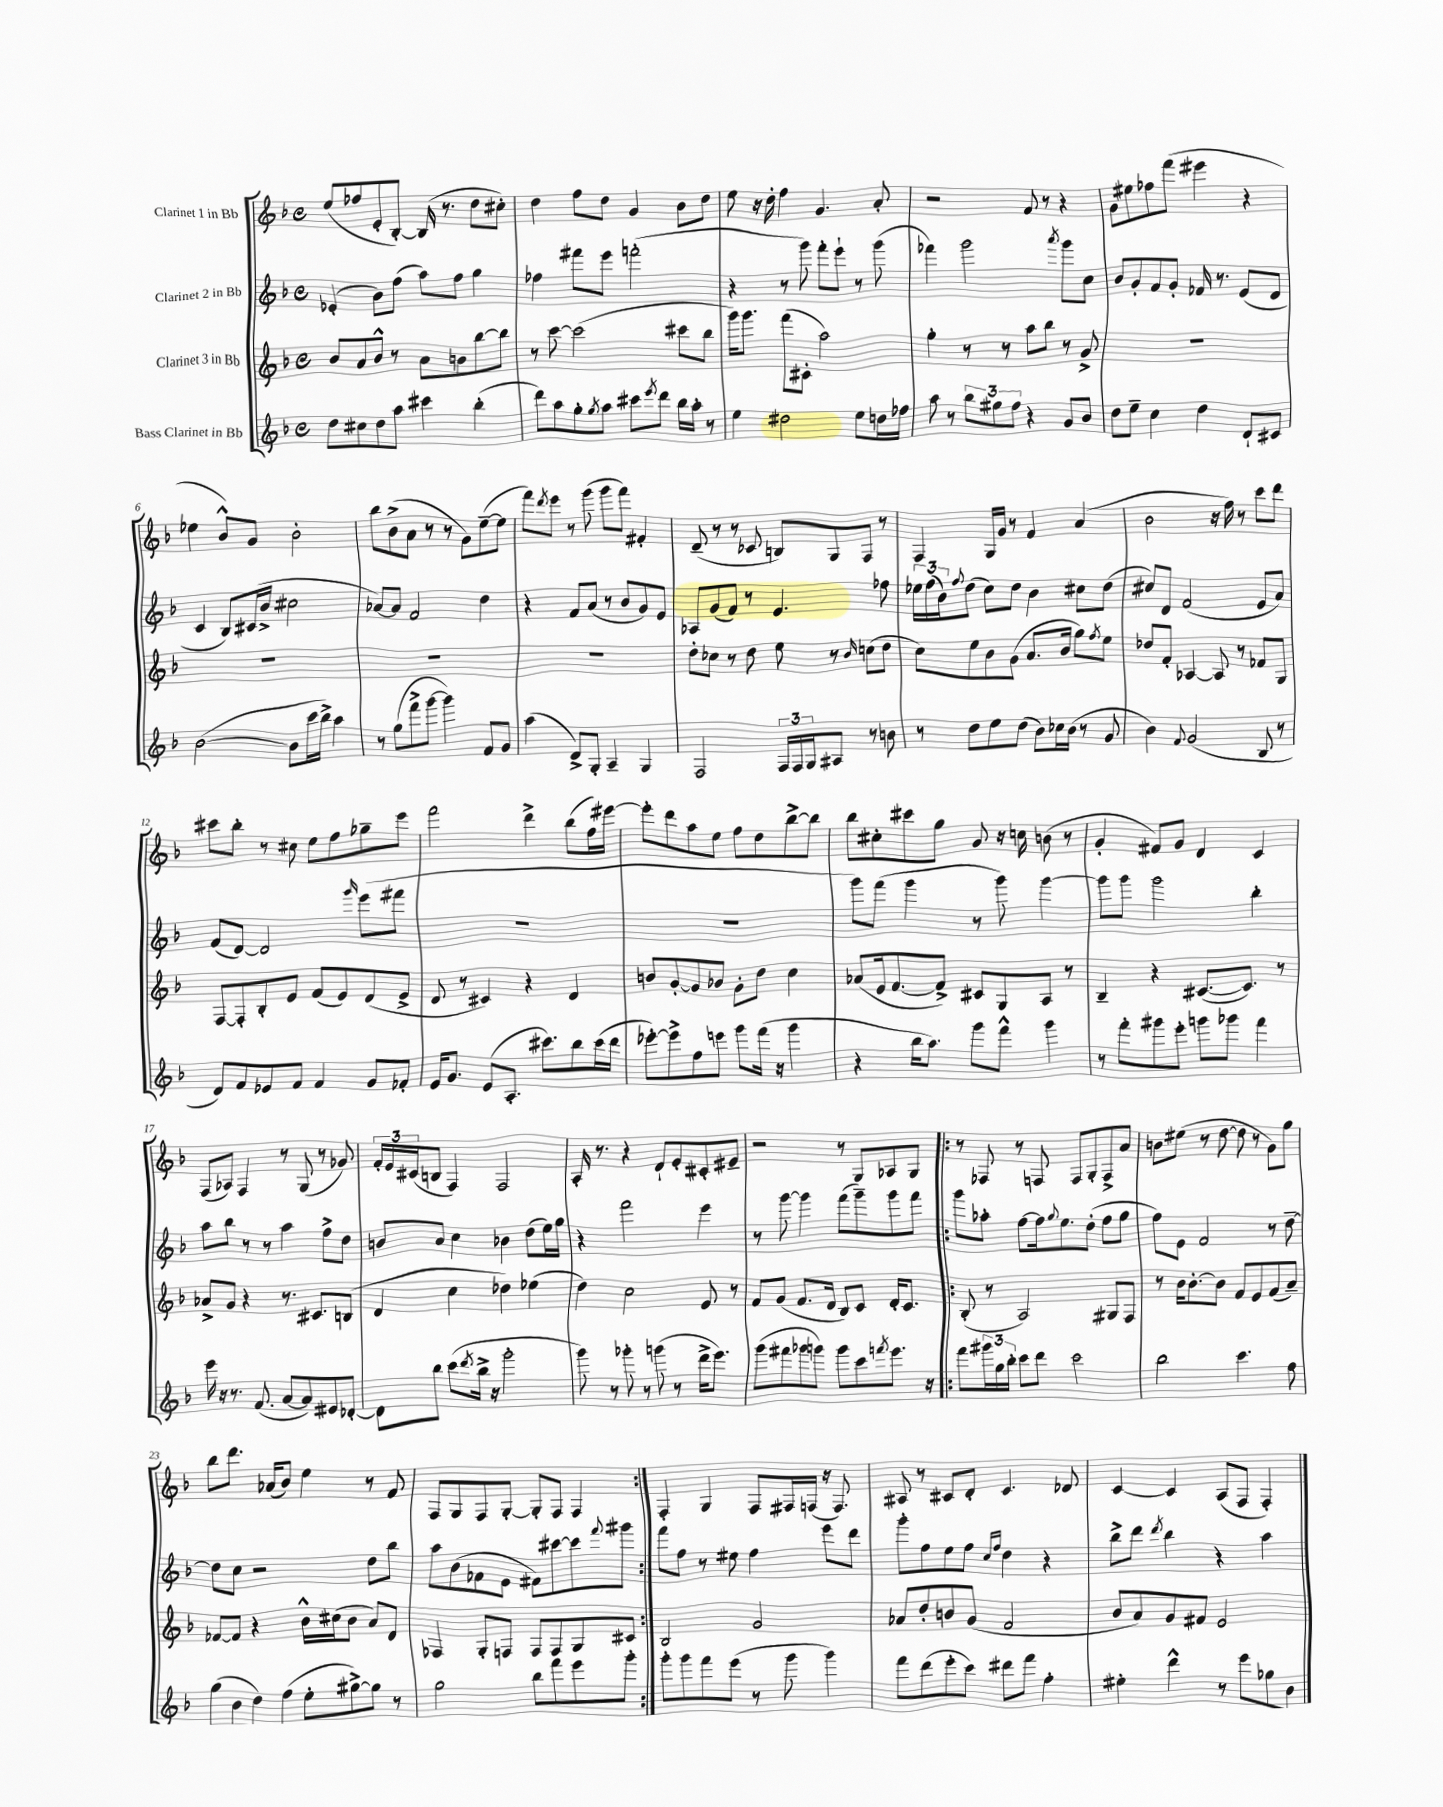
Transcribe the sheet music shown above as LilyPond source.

<<
\new StaffGroup <<
\new Staff = "s0" \with { instrumentName = "Clarinet 1 in Bb" } {
    \clef treble \key f \major \defaultTimeSignature \time 4/4
    e''8( fes''8 e'8-. bes8~-.) bes16( r8. d''8 cis''8-.) |
    d''4 f''8 d''8 g'4 bes'8 d''8 |
    e''8 r16 d''16-. f''4 g'4. a'8-. |
    r2 f'8 r8 r4 |
    g'8 eis''8 fes''8 f'''8( eis'''4 r4 |
    ees''4 bes'8-^) g'8 bes'2-. |
    bes''8 bes'8->( a'8 r8 r8 g'8) e''8~--( e''8 |
    f'''8) \acciaccatura { d'''8 } e'''8 r8 g'''8( g'''8 f'''8) fis'4-. |
    d'8--( r8 r8 ces'8 b8) g8 f8 r8 |
    f4 g16 g'16 r8 f'4 a'4( |
    bes'2 r16 f''16) r8 c'''8 d'''8 |
    cis'''8 bes''8-. r8 cis''8 e''8 f''8 ges''8-- e'''8 |
    f'''2 d'''4-> bes''8( f''16) eis'''16~ |
    eis'''8-. d'''8 a''8 e''8 f''8 d''8 bes''8~-> bes''8 |
    bes''8 cis''8-. cis'''8 g''8 g'8 r16 c''16 b'8( r8 |
    g'4-. fis'8) g'8 d'4 c'4 |
    f8( aes8) f4 r8 g8( r8 ges'8) |
    \tuplet 3/2 { f'16-. e'16 cis'16( } b8 f4) f2 |
    a16-. r8. r4 d'8-! e'8-. cis'8-. eis'8-- |
    r2 r8 g8 aes8 g8 |
    \repeat volta 2 { r8 fes8 r8 f8 f8 g8-. f8-> a'8 |
    b'8 eis''8( r8 d''8~ d''8 r8 g'8) g''8 |
    bes''8 d'''8. aes'16( bes'8) e''4 r8 f'8 |
    f8 g8 f8 g8~-. g8-. f8 f4 | }
    f4-. g4 f8 fis16 f16( r16 f8.) |
    ais8 r8 cis'8 d'8-. cis'4. des'8 |
    c'4~ c'4 a8( f8 f4-.) \bar "|." |
}
\new Staff = "s1" \with { instrumentName = "Clarinet 2 in Bb" } {
    \clef treble \key f \major \defaultTimeSignature \time 4/4
    ees'4-.( bes'8) f''8( a''8) f''8 g''4 |
    fes''4 fis'''8 e'''8 f'''2-.( |
    r4 r8 g'''8) f'''8-. e'''8-! r8 g'''8( |
    fes'''4) g'''2 \acciaccatura { a'''8 } g'''8 c''8 |
    bes'8 g'8-. f'8 g'8-. fes'16 r8. e'8( d'8 |
    c'4 bes8) cis'16( bes'16-> cis''2 |
    aes'8~) aes'8 f'2 d''4 |
    r4 f'8 a'8( r8 bes'8 g'8) e'8 |
    aes8 g'8( f'8) r8 e'4. fes''8 |
    \tuplet 3/2 { ees''16 f''16( bes'16) } \appoggiatura { f''8 } d''8( c''8) d''8 bes'4 cis''8 d''8( |
    cis''8) d'8 f'2( e'8 a'8) |
    f'8( d'8~) d'2 \grace { g'''16 } e'''8( fis'''8 |
    R1 |
    R1 |
    g'''8) f'''8( g'''4 r8 g'''8) g'''4~ |
    g'''8 g'''8 g'''2 bes''4-. |
    a''8 bes''8 r8 r8 a''4 f''8-> d''8 |
    b'8 a'8 c''4 bes'4 d''8( e''16) g''16 |
    r4 f'''2 e'''4 |
    r8 g'''8~ g'''4 f'''8( g'''8--) g'''8 f'''8 |
    \repeat volta 2 { g'''8 aes''8-. f''8~ f''16 \appoggiatura { g''8 } e''8. d''8-.( f''8 g''8 |
    f''8) e'8 f'2 r8 d''8~-- |
    d''8 c''8 r2 d''8 bes''8 |
    a''8 bes'8( fes'8 e'8 fis'8) cis'''8~ cis'''8 \appoggiatura { f'''8 } gis'''8 | }
    f'''8 f''8 r8 eis''8 f''4 e'''8 d'''8 |
    g'''8-. f''8 e''8 f''8 \grace { c''16 f''16 } d''4 r4 |
    bes''8-> d'''8 \acciaccatura { d'''8 } bes''4 r4 a''4 \bar "|." |
}
\new Staff = "s2" \with { instrumentName = "Clarinet 3 in Bb" } {
    \clef treble \key f \major \defaultTimeSignature \time 4/4
    bes'8 a'8 bes'8-^ r8 a'8 b'8 bes''8~ bes''8 |
    r8 c'''8~ c'''2( cis'''8 bes''8 |
    g'''16) g'''8. f'''8( cis'8-. a''2) |
    g''4-. r8 r8 a''8 bes''8 r8 g'8-> |
    R1 |
    R1 |
    R1 |
    R1 |
    d''8-. ces''8 r8 d''8 e''8 r8 \grace { bes'16 } c''8( d''8 |
    c''8) e''8 bes'8 g'8( a'8. bes'16 g''8) \acciaccatura { f''8 } e''8 |
    des''8 f'8-. aes4~ aes8 r8 fes'8 g8 |
    f8~ f8-. bes8-. e'8 f'8( e'8) d'8( e'8-> |
    d'8 r8 cis'4) r4 d'4 |
    b'8 g'8~-. g'8 bes'8 g'8-. d''8 c''4 |
    aes'8( e'16 f'8.~ f'8->) cis'8 g8 a8 r8 |
    bes4-- r4 cis'8.~( cis'8.) r8 |
    aes'8-> g'8 r4 r8. cis'8. b8( |
    d'4 c''4 des''4) ees''4( |
    d''4) c''2 e'8 r8 |
    f'8 g'8( f'8. d'16 bes8) c'8 d'16-. c'8. |
    \repeat volta 2 { bes8-.( r8 a2) gis8 f8 |
    r8 bes'16 bes'8.~-. bes'8 f'8 e'8 f'8( a'8--) |
    fes'8~ fes'8 r4 bes'16-^ cis''16( bes'8 a'8) d'8 |
    fes4 g8-. f8 f8 f8 g8 cis'8 | }
    bes2 g'2 |
    aes'8 d''8-. b'8 g'8( f'2 |
    bes'8 a'8) g'8 fis'8 e'2 \bar "|." |
}
\new Staff = "s3" \with { instrumentName = "Bass Clarinet in Bb" } {
    \clef treble \key f \major \defaultTimeSignature \time 4/4
    d''8 cis''8 d''8 a''8 cis'''4 bes''4-.( |
    d'''8) a''8 g''8-. \acciaccatura { g''8 } a''8 cis'''8 \acciaccatura { e'''8 } d'''8 bes''16 a''16-. r8 |
    e''4 dis''2 e''8 d''16 fes''16 |
    a''8 r8 \tuplet 3/2 { bes''8 gis''8 f''8 } r4 g'8 bes'8 |
    d''8 e''8-- c''4 d''4 d'8-! cis'8 |
    bes'2~( bes'8 c'''16 bes''16->) a''4 |
    r8 g''8( f'''8-> g'''8~ g'''4) f'8 g'8 |
    a''4( d'8->) g8-. a4-- g4 |
    f2 \tuplet 3/2 { f16 f16 g16 } ais8 r8 b'8 |
    r8 d''8 e''8 d''8( bes'8) ces''16 bes'16( r8 g'8 |
    bes'4) \appoggiatura { f'8 } g'2( bes8 r8 |
    d'8) f'8 ees'8 f'8 f'4 g'8 fes'8-. |
    e'16 g'8. e'8( a8.-. cis'''8.) bes''8 cis'''16( d'''16 |
    ees'''8~-.) ees'''8-> f''8 e'''8 g'''8 f'''16( r16 g'''4 |
    r4 bes''16 a''8.) g'''8 f'''8-^ g'''4 |
    r8 f'''8-. gis'''8 e'''8-. g'''8 ges'''8 f'''4 |
    e'''16 r16 r8. f'8.( a'8~ a'8) eis'8 des'8~-. |
    des'8 bes''8 c'''8( \acciaccatura { d'''8 } bes''16-> r16 g'''2-. |
    g'''8) r8 ges'''8-. r8 g'''8( r8 d'''16-> e'''8.) |
    g'''8( fis'''8 ges'''8 g'''8) g'''8 c'''8 \acciaccatura { f'''8 } e'''8. r16 |
    \repeat volta 2 { f'''8 \tuplet 3/2 { gis'''16 g''16 bes''16-. } c'''8 d'''8 c'''2 |
    bes''2 c'''4. f''8 |
    g''8( bes'8 d''8) f''8( e''8-. gis''8~->) gis''8 r8 |
    g''2 bes''8 f'''8 e'''8 g'''8-. | }
    g'''8-. g'''8 f'''8 e'''8( r8 g'''8 g'''4) |
    f'''8 d'''8( e'''8-. c'''8) dis'''8 f'''8 f''4-. |
    eis''4-. d'''4-^ r8 e'''8 ges''8 bes'8 \bar "|." |
}
>>
>>
